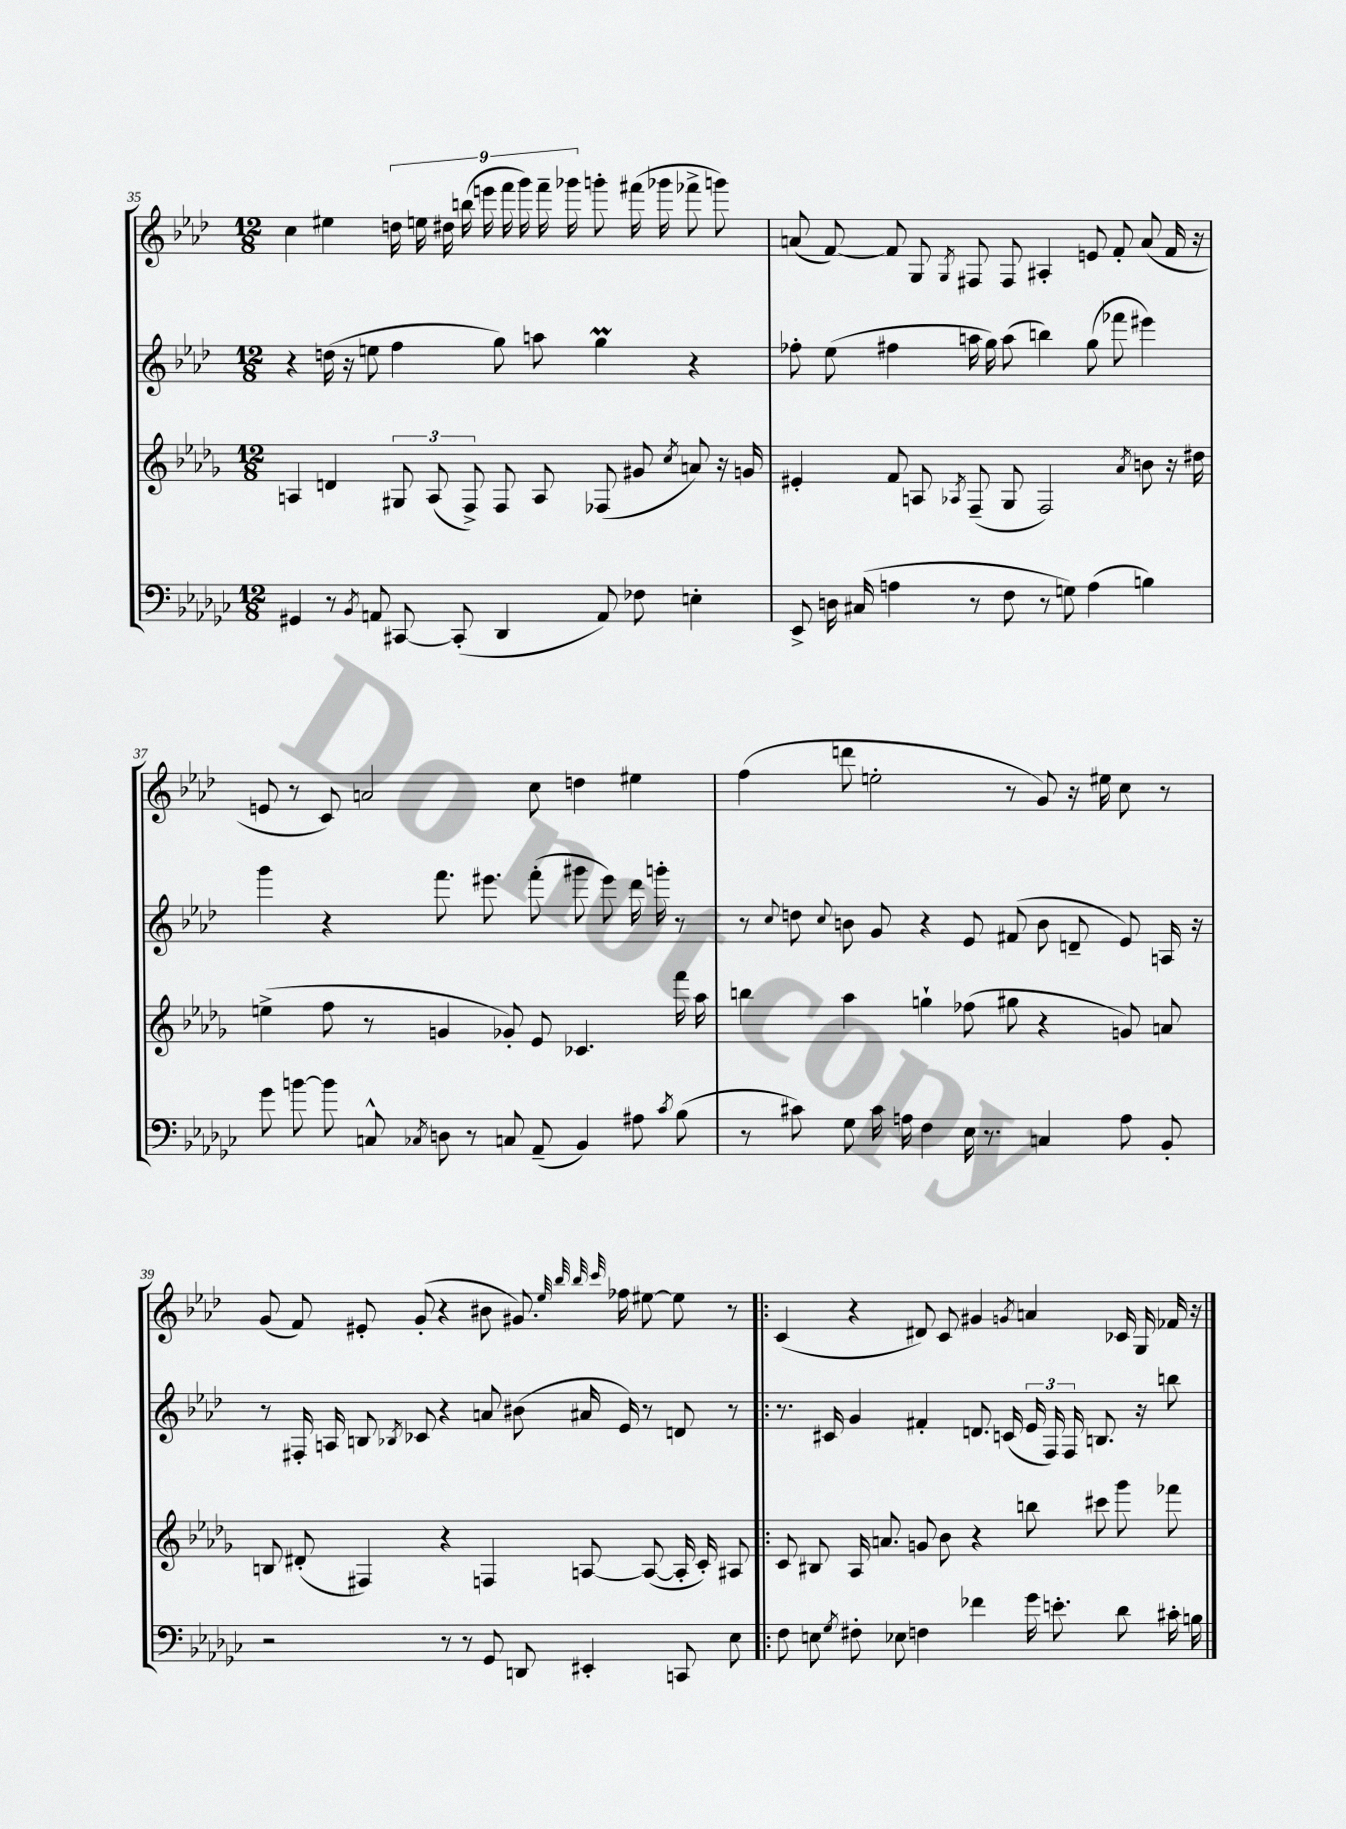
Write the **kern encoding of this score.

**kern	**kern	**kern	**kern
*staff4	*staff3	*staff2	*staff1
*clefF4	*clefG2	*clefG2	*clefG2
*k[b-e-a-d-g-c-]	*k[b-e-a-d-g-]	*k[b-e-a-d-]	*k[b-e-a-d-]
*M12/8	*M12/8	*M12/8	*M12/8
4GG#	4A	4r	4cc
8r	4d	(16dd	4ee#
.	.	16r	.
8qBB-	.	.	.
8AA	.	8ee	.
[8CC#	12G#	4ff	18dd
.	.	.	18ee
.	(12A	.	.
.	.	.	18dd#
(8CC#']	.	.	.
.	12F^)	.	(18bb
.	.	.	18eee
4DD-	8F	8gg)	.
.	.	.	18fff
.	.	.	18ggg)
.	8A	8aa	.
.	.	.	18fff~
.	.	.	18ggg-
8AA)	(8F-	4gg	8ggg'
8F-	8g#	.	(16fff#
.	.	.	16ggg-
.	8qcc	.	.
4E'	8a)	4r	8fff-^
.	16r	.	8ggg)
.	16g	.	.
=	=	=	=
8EE-^	4e#'	8ff-'	(8a
16D	.	(8ee-	[8f)
(16C#	.	.	.
4A	8f	4ff#	8f]
.	8A	.	8G
.	8qA-	.	8qG
8r	(8F~	16aa	8F#
.	.	16gg)	.
8F	8G-	(8aa	8F#
8r	2F)	4bb)	4A#'
8G)	.	.	.
(4A	.	(8gg	8e
.	.	8fff-	8f'
.	8qa-	.	.
4B)	8b	4eee#)	(8a
.	16r	.	16f
.	16dd#	.	16r
=	=	=	=
8g-	(4ee^	4ggg	8e
[8b	.	.	8r
8b]	8ff	4r	8c)
8C^^	8r	.	2a
8qC-	.	.	.
8D	4g	8.fff	.
8r	.	.	.
.	.	8.eee#	.
8C	8g-')	.	.
(8AA-~	8e-	(8fff'	8cc
4BB-)	4.c-	8ggg#	4dd
.	.	8eee#)	.
8A#	.	16ddd-	4ee#
.	.	16ggg'	.
8qc-	.	.	.
(8B-	16fff	8r	.
.	16aa-	.	.
=	=	=	=
8r	4bb	8r	(4ff
.	.	8qqcc	.
8c#)	.	8dd	.
.	.	8qqcc	.
8G-	4aa-	8b	8ddd
16c#	.	8g	2ee'
16A	.	.	.
4F	4gg`	4r	.
16E-	(8ff-	8e-	.
8.r	.	.	.
.	8gg#	(8f#	8r
4C	4r	8b	8g)
.	.	8d~	16r
.	.	.	16ee#
8A	8g)	8e-)	8cc
8BB-'	8a	16A	8r
.	.	16r	.
=	=	=	=
2r	8B	8r	(8g
.	(8d#'	16F#'	8f)
.	.	16A	.
.	4F#)	8B	8e#'
.	.	8qB-	.
.	.	8c-	(8g'
8r	4r	4r	4r
8r	.	.	.
8GG-	4F	8a	8b#
8DD	.	(8b#	8.g#)
4EE#'	[8A	16a#	.
.	.	.	32qqee-
.	.	.	32qqbb-
.	.	.	32qqbb-
.	.	.	32qqccc
.	.	16e-)	16ff-
.	(8A_	8r	[8ee#
8CC	16A']	8d	8ee#]
.	16c')	.	.
8E-	8A#	8r	8r
=!|:	=!|:	=!|:	=!|:
8F	8c	8.r	(4c
8E	8B#	.	.
.	.	16c#	.
8qG-	.	.	.
8F#'	16A-	4g	4r
.	8.a	.	.
8E-	.	.	.
4F	8g	4f#'	8d#)
.	8b-	.	8c
4f-	4r	8.d	4g#
.	.	(16c	.
.	.	.	8qg
16g-	8bb	24e-	4a
.	.	24F)	.
8.e'	.	.	.
.	.	24F	.
.	8ccc#	8.B	.
8d-	8ggg-	.	16c-
.	.	16r	16G
16c#'	8fff-	8bb	16f-
16B	.	.	16r
==	==	==	==
*-	*-	*-	*-
